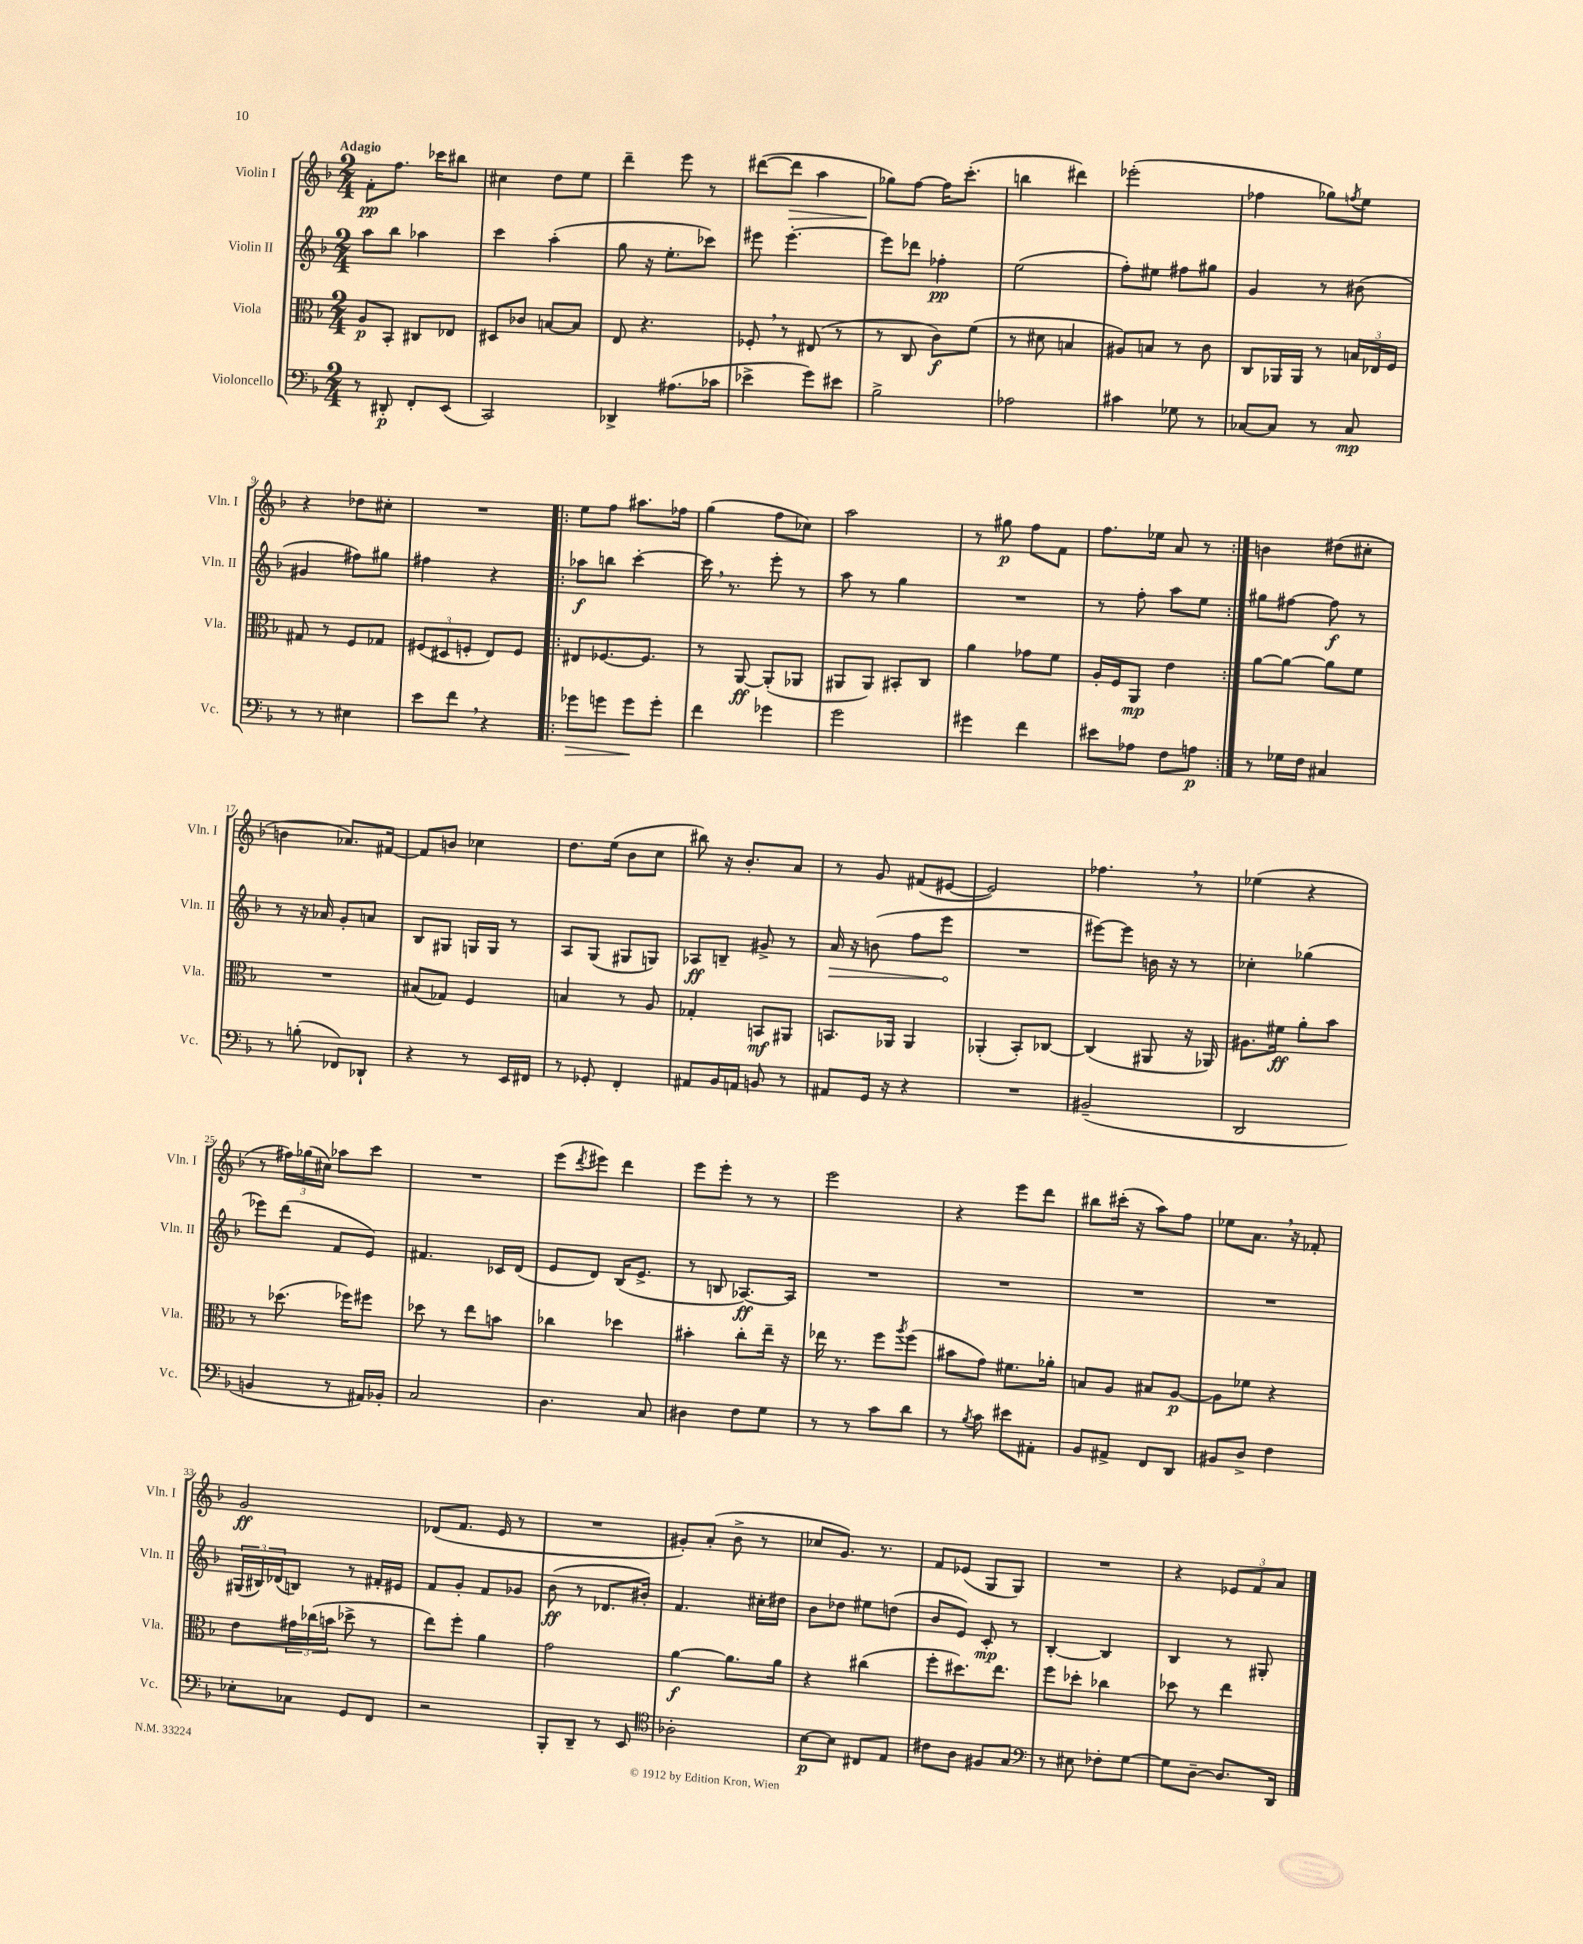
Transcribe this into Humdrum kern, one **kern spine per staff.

**kern	**kern	**kern	**kern
*staff4	*staff3	*staff2	*staff1
*clefF4	*clefC3	*clefG2	*clefG2
*k[b-]	*k[b-]	*k[b-]	*k[b-]
*M2/4	*M2/4	*M2/4	*M2/4
8r	8A	8aa	8f'
8DD#'	8BB-'	8bb-	8.ff
8FF'	8C#	4aa-	.
.	.	.	16ccc-
(8EE	8E-	.	8bb#
=	=	=	=
2CC)	8D#	4ccc	4cc#
.	8c-	.	.
.	[8B	(4aa'	8dd
.	8B]	.	8ee
=	=	=	=
4DD-^	8E	8gg	4ddd~
.	4.r	16r	.
.	.	8.ee'	.
(8.A#	.	.	8eee
.	.	8ccc-)	8r
16c-	.	.	.
=	=	=	=
4e-^	8F-'	8eee#	([8ddd#
.	8r	[4.eee#'	8ddd#]
8g)	(8E#	.	4aa
8e#	8r	.	.
=	=	=	=
2B-^	8r	8eee#]	8gg-)
.	8C	8ddd-	[8ff
.	8c)	4ff-'	16ff]
.	.	.	(8.ccc'
.	(8f	.	.
=	=	=	=
2A-	8r	(2ee	4bb
.	8d#	.	.
.	4B	.	4ddd#)
=	=	=	=
4c#	8A#)	8ff')	(2eee-'
.	8B	8ee#	.
8G-	8r	8ff#	.
8r	8c	8gg#	.
=	=	=	=
[8C-	8C	4g	4ff-
8C-]	16AA-	.	.
.	16AA-	.	.
8r	8r	8r	8gg-)
.	.	.	8qff
8C-	24B	(8b#	8ee
.	24E-	.	.
.	24F	.	.
=	=	=	=
8r	8G#	4g#	4r
8r	8r	.	.
4E#	8F	8ff#)	8dd-
.	8G-	8gg#	8cc#'
=	=	=	=
8e	(12F#	4ff#	2r
.	12D#	.	.
8f	.	.	.
.	12F'	.	.
4r	8E)	4r	.
.	8F	.	.
=!|:	=!|:	=!|:	=!|:
8g-	8E#	8aa-	8ee
8g	[8.F-	8bb	8ff
8g	.	[4ccc'	8.aa#
.	8.F-]	.	.
8g'	.	.	.
.	.	.	16ff-
=	=	=	=
4f	8r	16ccc]	(4gg
.	.	8.r	.
.	[8AA	.	.
4g-	(8AA']	8eee'	8ff
.	8AA-	8r	8cc-)
=	=	=	=
2g	8AA#	8aa	2aa
.	8AA#)	8r	.
.	8BB#'	4gg	.
.	8C	.	.
=	=	=	=
4g#	4a	2r	8r
.	.	.	8gg#
4f	8g-	.	8ff
.	8f	.	8f
=	=	=	=
8e#	16A'	8r	8.ff
.	16F	.	.
8A-	8AA	8ff'	.
.	.	.	16ee-
8F	4e	8aa	8a
8A	.	8ee	8r
=:|!	=:|!	=:|!	=:|!
8r	[8a	8gg#	4b
16G-	8a_	[8ff#	.
16F	.	.	.
4C#	8a]	8ff#]	(8dd#
.	8f	8r	8cc#'
=	=	=	=
8r	2r	8r	4b
(8B'	.	16r	.
.	.	16a-	.
8FF-)	.	8g'	8.a-)
8DD-`	.	8a	.
.	.	.	[16f#
=	=	=	=
4r	(8B#	8B-	8f#]
.	8G-)	8G#	8b
8r	4F	16G	4cc-
.	.	16G	.
16EE	.	8r	.
16FF#	.	.	.
=	=	=	=
8r	4B	8A	8.dd
8GG-'	.	(8G	.
.	.	.	(16ee
4FF'	8r	8G#	8b-
.	8A	8G)	8cc
=	=	=	=
8AA#	4G-'	8A-	8bb#)
16BB-	.	8B~	16r
16AA	.	.	8.b-'
8BB	8BB	8g#^	.
8r	8AA#	8r	8a
=	=	=	=
8AA#	8.BB	16a	8r
.	.	16r	.
16GG	.	(8b	8g
16r	16AA-	.	.
4r	4AA-	8ff	(8f#
.	.	8eee	[8e#
=	=	=	=
2r	(4AA-'	2r	2e#])
.	8BB-')	.	.
.	[8C-	.	.
=	=	=	=
(2BB#~	(4C-]	[8eee#)	4.ff-
.	.	8eee#]	.
.	8AA#	16b	.
.	.	16r	.
.	16r	8r	8r
.	16AA-)	.	.
=	=	=	=
2DD	8.A#	4cc-'	(4ee-
.	16f#	.	.
.	8a'	(4gg-	4r
.	8b-	.	.
=	=	=	=
4BB	8r	8eee-)	8r
.	(8.dd-	(8ddd	24ff#)
.	.	.	(24gg-
.	.	.	24cc#)
8r	.	8f	8aa-
.	16ff-)	.	.
16AA#)	8ff#	8e)	8ccc
16BB-'	.	.	.
=	=	=	=
2C	8dd-	4.f#	2r
.	8r	.	.
.	8ee	.	.
.	8b	16c-	.
.	.	(16d	.
=	=	=	=
4.D	4cc-	8e	(8eee
.	.	.	8qddd
.	.	8d)	8eee#)
.	4dd-	(16B-	4ddd
.	.	8.e^	.
8C	.	.	.
=	=	=	=
4D#	4b#'	8r	8eee
.	.	8B	8eee'
8F	8cc'	[8.A-)	8r
8G	16ee~	.	8r
.	16r	16A-]	.
=	=	=	=
8r	16ee-	2r	2eee
.	8.r	.	.
8r	.	.	.
8c	8ff	.	.
.	8qaa	.	.
8d	(8ff	.	.
=	=	=	=
8r	8b#	2r	4r
8qB-	.	.	.
8c	8g)	.	.
8e#	8.f#	.	8eee
8AA#'	.	.	8ddd
.	16a-'	.	.
=	=	=	=
8BB-	8B	2r	8bb#
8AA#^	8A	.	(16ccc#'
.	.	.	16r
8FF	8B#	.	8aa)
8DD	[8A	.	8ff
=	=	=	=
8BB#	8A]	2r	8ee-
8D^	8f-	.	8.a
4F	4r	.	.
.	.	.	16r
.	.	.	8f-'
=	=	=	=
8E-'	8e	(24G#	2g
.	.	24B#)	.
.	.	(24d-	.
8C-	24g#	8B)	.
.	(24cc-	.	.
.	24b	.	.
8GG	8dd-^	8r	.
8FF	8r	16f#'	.
.	.	16e#	.
=	=	=	=
2r	8ee)	8f	(8d-
.	8ff'	8g'	8.f
.	4a	8f	.
.	.	.	16e
.	.	8g-	8r
=	=	=	=
8BBB-'	2g	(8b-	2r
8DD~	.	8r	.
8r	.	8.d-	.
8EE	.	.	.
.	.	16b#')	.
=	=	=	=
*clefC4	*	*	*
2A-'	[4a	4.f	8g#')
.	.	.	(8a'
.	8.a]	.	8b-^
.	.	16cc#'	8r
.	16a	16dd#	.
=	=	=	=
[8B-	4r	8b-	8cc-
8B-]	.	8dd-	8.g)
8C#	(4cc#	8ee#	.
.	.	.	8.r
8E	.	(8dd	.
=	=	=	=
8c#	8ff'	8b-	8f
8A	8.dd#)	8e)	(8e-
8F#	.	8c'	8G
.	8.ee	.	.
8G	.	8r	8G)
=	=	=	=
*clefF4	*	*	*
8r	8ff	[4B-'	2r
8E#	8dd-'	.	.
8F-'	4cc-	4B-]	.
[8G	.	.	.
=	=	=	=
8G]	8dd-	4B-	4r
[8D~	8r	.	.
8.D]	4ee	8r	12e-
.	.	.	12f
.	.	8G#'	.
.	.	.	12a
16DD	.	.	.
==	==	==	==
*-	*-	*-	*-
